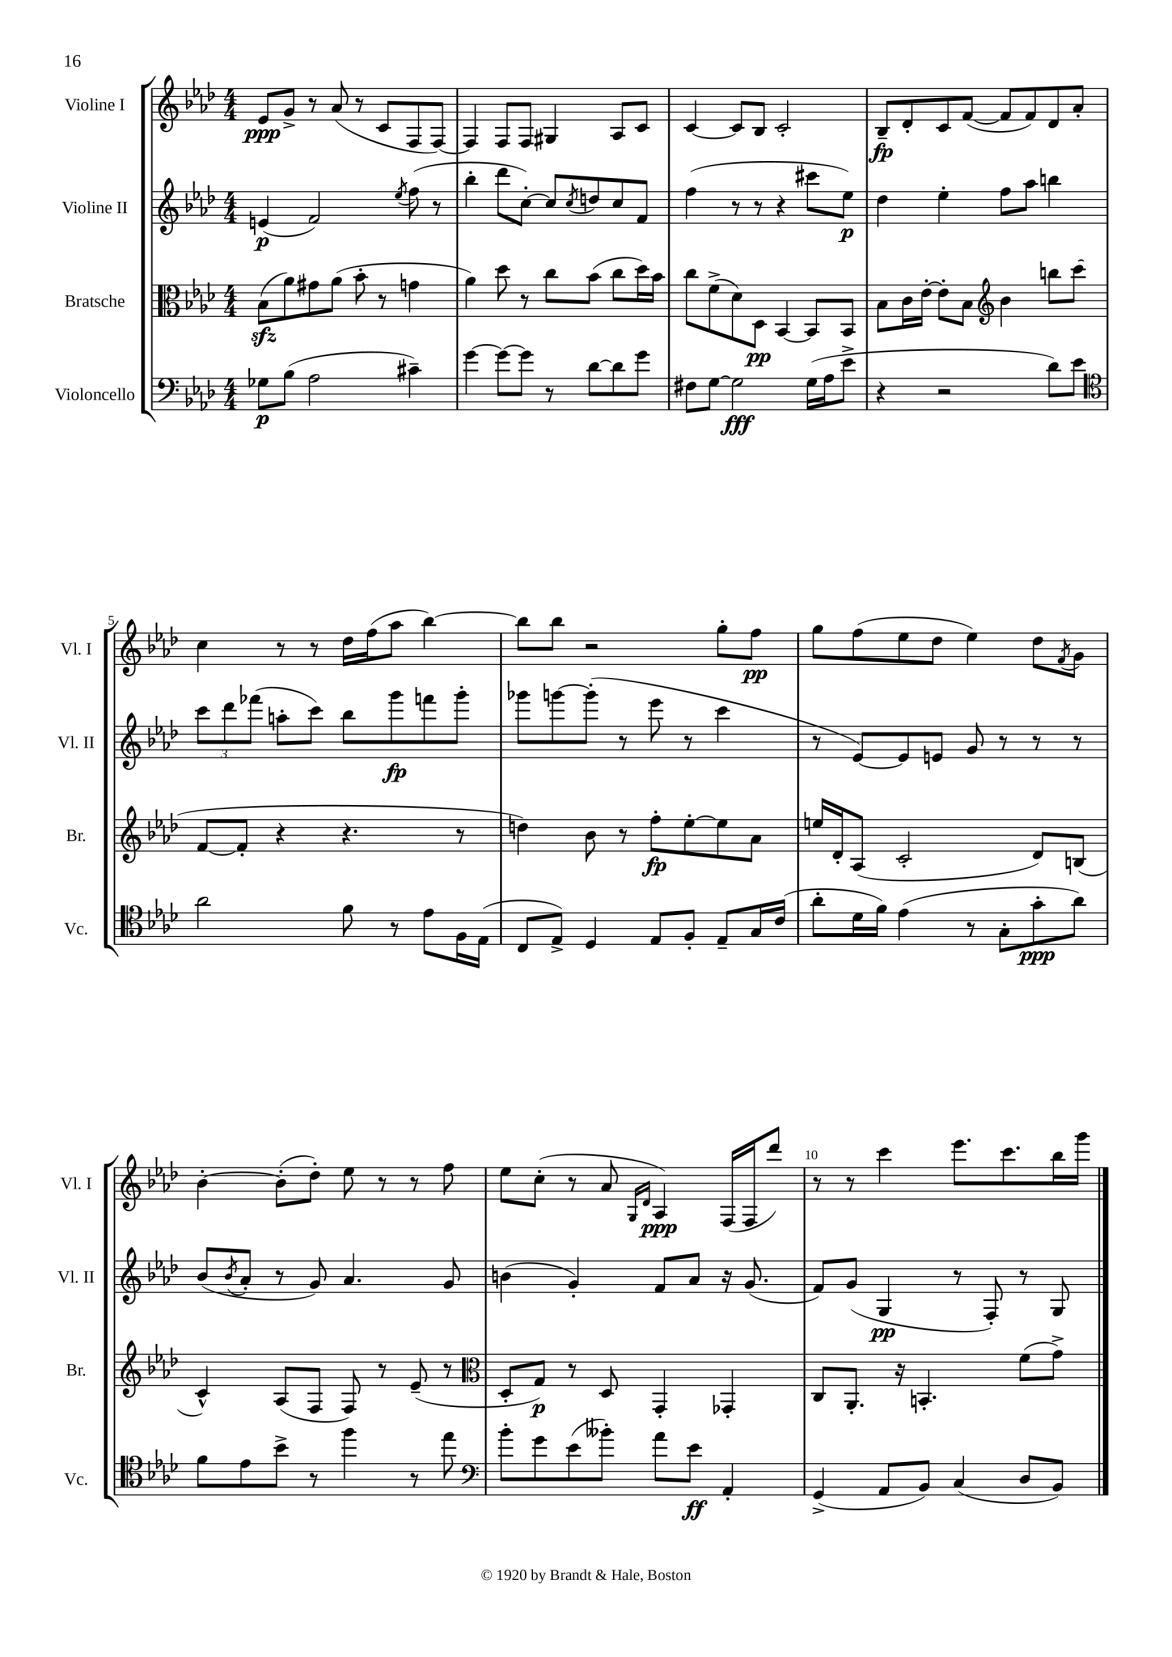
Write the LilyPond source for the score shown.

<<
\new StaffGroup <<
\new Staff = "s0" \with { instrumentName = "Violine I" shortInstrumentName = "Vl. I" } {
    \clef treble \key aes \major \numericTimeSignature \time 4/4
    ees'8\ppp g'8-> r8 aes'8( r8 c'8 f8 f8~) |
    f4 f8 f8 gis4 aes8 c'8 |
    c'4~ c'8 bes8 c'2-. |
    bes8--\fp des'8-. c'8 f'8~( f'8 f'8) des'8 aes'8-. |
    c''4 r8 r8 des''16 f''16( aes''8 bes''4~) |
    bes''8 bes''8 r2 g''8-. f''8\pp |
    g''8 f''8( ees''8 des''8 ees''4) des''8 \acciaccatura { f'8 } g'8 |
    bes'4~-. bes'8-.( des''8-.) ees''8 r8 r8 f''8 |
    ees''8 c''8-.( r8 aes'8 \grace { g16 des'16 } aes4\ppp) f16( f16 des'''8) |
    r8 r8 c'''4 ees'''8. c'''8. bes''16 g'''16 \bar "|." |
}
\new Staff = "s1" \with { instrumentName = "Violine II" shortInstrumentName = "Vl. II" } {
    \clef treble \key aes \major \numericTimeSignature \time 4/4
    e'4\p( f'2) \acciaccatura { ees''8 } f''8( r8 |
    bes''4-. des'''8 c''8~-.) c''8 \acciaccatura { c''8 } d''8 c''8 f'8 |
    f''4( r8 r8 r4 cis'''8 ees''8\p) |
    des''4 ees''4-. f''8 aes''8 b''4 |
    \tuplet 3/2 { c'''8 des'''8 fes'''8( } a''8-. c'''8) bes''8 g'''8\fp f'''8 g'''8-. |
    ges'''8 g'''8~ g'''8-.( r8 ees'''8 r8 c'''4 |
    r8 ees'8~) ees'8 e'8 g'8 r8 r8 r8 |
    bes'8( \acciaccatura { bes'8 } aes'8-. r8 g'8) aes'4. g'8 |
    b'4( g'4-.) f'8 aes'8 r16 g'8.( |
    f'8) g'8( g4\pp r8 f8-.) r8 g8 \bar "|." |
}
\new Staff = "s2" \with { instrumentName = "Bratsche" shortInstrumentName = "Br." } {
    \clef alto \key aes \major \numericTimeSignature \time 4/4
    bes8\sfz( aes'8) gis'8 aes'8( bes'8-. r8 g'4 |
    aes'4) des''8 r8 c''8 bes'8( c''8 des''16) bes'16 |
    c''8 f'8->( des'8) des8\pp bes,4~ bes,8 bes,8 |
    bes8 c'16 ees'16~-. ees'8-. bes8 \clef treble bes'4 b''8 c'''8( |
    f'8~ f'8-. r4 r4. r8 |
    d''4) bes'8 r8 f''8-.\fp ees''8~-. ees''8 aes'8 |
    e''16 des'16-. aes8( c'2-. des'8) b8( |
    c'4-^) aes8( f8 f8) r8 ees'8--( r8 |
    \clef alto des8-. g8\p) r8 des8 g,4-. ges,4-. |
    c8 aes,8.-. r16 b,4.-. f'8( g'8->) \bar "|." |
}
\new Staff = "s3" \with { instrumentName = "Violoncello" shortInstrumentName = "Vc." } {
    \clef bass \key aes \major \numericTimeSignature \time 4/4
    ges8\p bes8( aes2 cis'4--) |
    g'4~ g'8~ g'8 r8 des'8~ des'8 g'8 |
    fis8 g8~ g2\fff g16( aes16 ees'8-> |
    r4 r2 des'8) ees'8 |
    \clef tenor aes'2 f'8 r8 ees'8 f16 ees16( |
    c8 ees8->) des4 ees8 f8-. ees8-- g16 c'16( |
    aes'8-. des'16 f'16) ees'4( r8 g8-. g'8-.\ppp aes'8) |
    f'8 ees'8 bes'8-> r8 f''4 r8 ees''8 |
    \clef bass bes'8-. g'8 ees'8( beses'8-.) aes'8 ees'8\ff aes,4-. |
    g,4->( aes,8 bes,8) c4( des8 bes,8) \bar "|." |
}
>>
>>
\layout { \context { \Score \override BarNumber.break-visibility = ##(#f #t #t) barNumberVisibility = #(every-nth-bar-number-visible 5) } }
